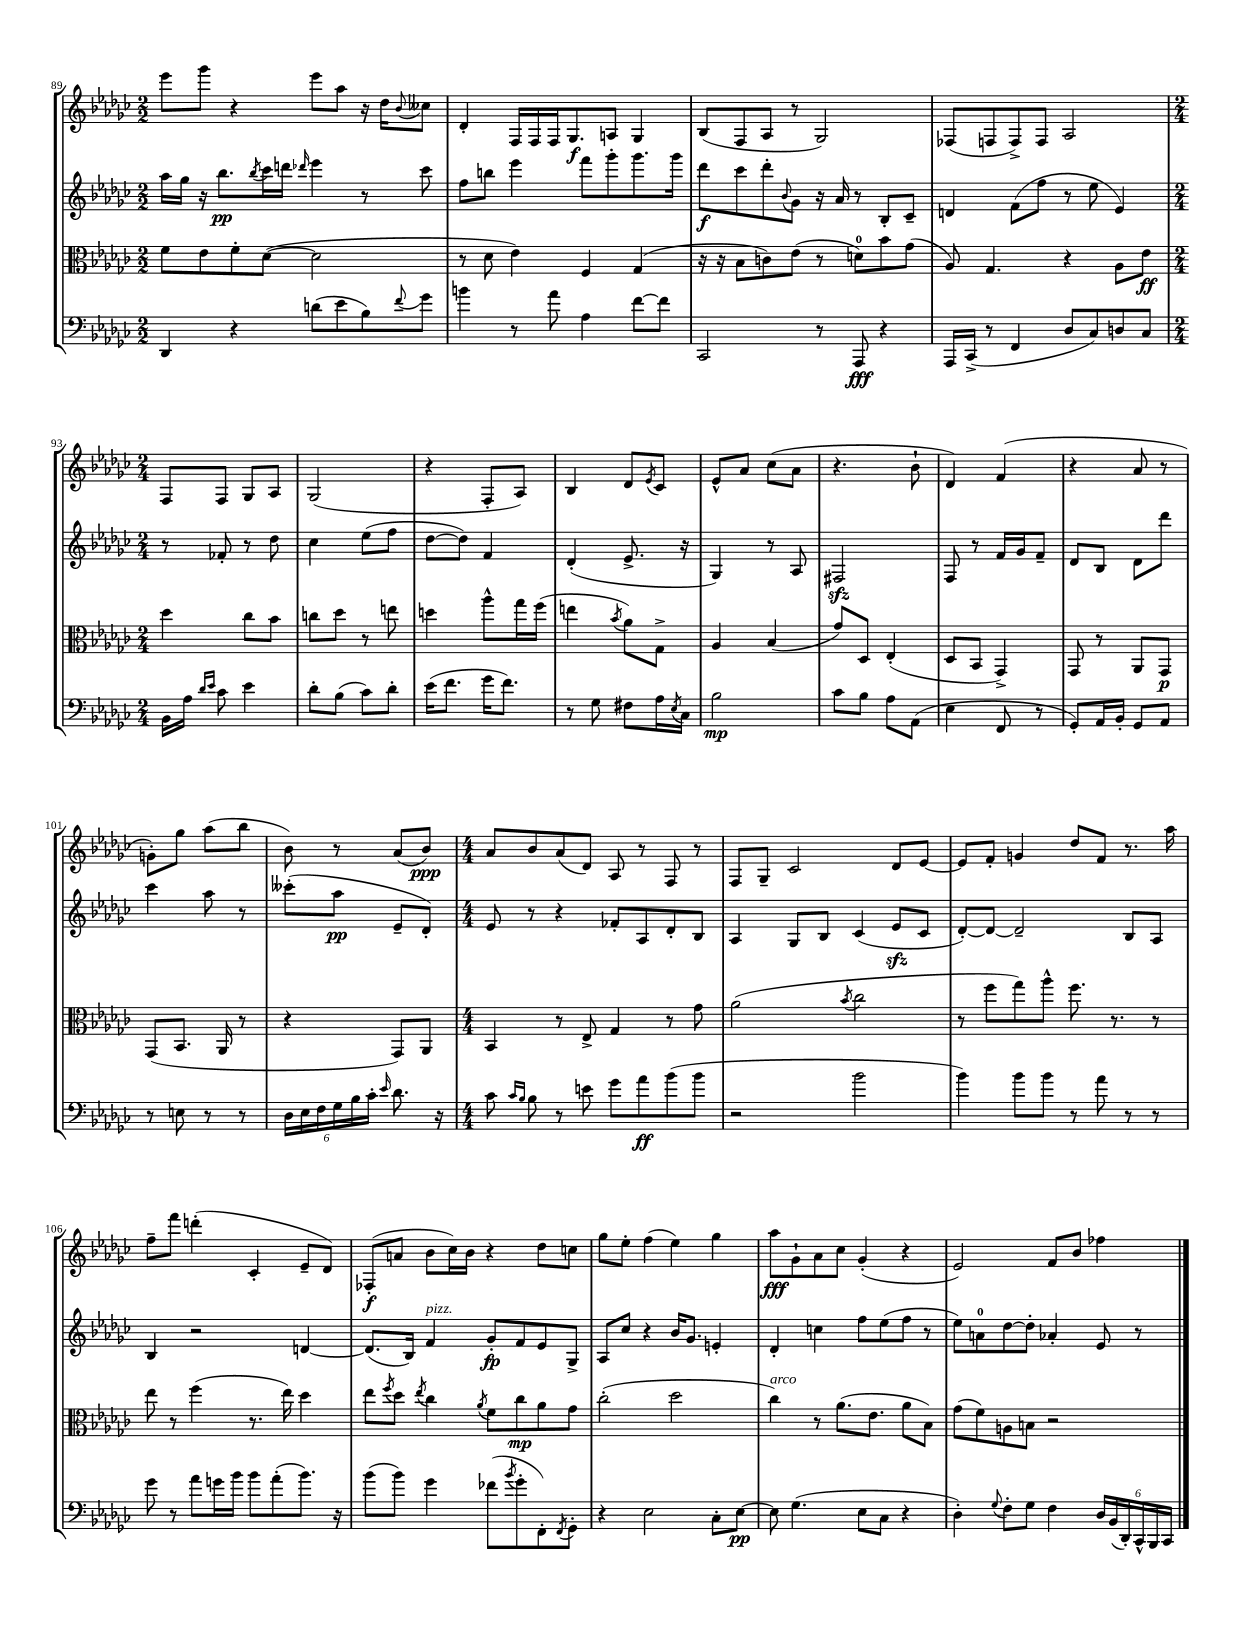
<<
\new StaffGroup <<
\new Staff = "s0" {
    \clef treble \key ges \major \numericTimeSignature \time 2/2
    ees'''8 ges'''8 r4 ees'''8 aes''8 r16 des''16 \appoggiatura { bes'8 } ceses''8 |
    des'4-. f16 f16 f16 ges8.\f a8 ges4 |
    bes8( f8 aes8 r8 ges2) |
    fes8( f8 f8->) f8 aes2 |
    \numericTimeSignature \time 2/4 f8 f8 ges8 aes8 |
    ges2( |
    r4 f8-. aes8) |
    bes4 des'8 \acciaccatura { ees'8 } ces'8 |
    ees'8-^ aes'8 ces''8( aes'8 |
    r4. bes'8-! |
    des'4) f'4( |
    r4 aes'8 r8 |
    g'8-.) ges''8 aes''8( bes''8 |
    bes'8) r8 aes'8( bes'8\ppp) |
    \numericTimeSignature \time 4/4 aes'8 bes'8 aes'8( des'8) aes8 r8 f8 r8 |
    f8 ges8-- ces'2 des'8 ees'8~ |
    ees'8 f'8-. g'4 des''8 f'8 r8. aes''16 |
    f''8-- f'''8 d'''4-.( ces'4-. ees'8-- des'8) |
    fes8-.\f( a'8 bes'8 ces''16) bes'16 r4 des''8 c''8 |
    ges''8 ees''8-. f''4( ees''4) ges''4 |
    aes''8\fff ges'8-! aes'8 ces''8 ges'4-.( r4 |
    ees'2) f'8 bes'8 fes''4 \bar "|." |
}
\new Staff = "s1" {
    \clef treble \key ges \major \numericTimeSignature \time 2/2
    aes''16 ges''16 r16 bes''8.\pp \acciaccatura { bes''8 } ces'''16 d'''16 \grace { des'''16 } ees'''4 r8 ces'''8 |
    f''8 b''8 ees'''4 f'''8 ges'''8-. ges'''8. ges'''16 |
    des'''8\f ces'''8 des'''8-. \appoggiatura { bes'8 } ges'8 r16 aes'16 r8 bes8-. ces'8-- |
    d'4 f'8( f''8 r8 ees''8 ees'4) |
    \numericTimeSignature \time 2/4 r8 fes'8-. r8 des''8 |
    ces''4 ees''8( f''8 |
    des''8~ des''8) f'4 |
    des'4-.( ees'8.-> r16 |
    ges4) r8 aes8 |
    fis2\sfz |
    f8 r8 f'16 ges'16 f'8-- |
    des'8 bes8 des'8 des'''8 |
    ces'''4 aes''8 r8 |
    ceses'''8-.( aes''8\pp ees'8-- des'8-.) |
    \numericTimeSignature \time 4/4 ees'8 r8 r4 fes'8-. aes8 des'8-. bes8 |
    aes4 ges8 bes8 ces'4( ees'8\sfz ces'8 |
    des'8~-.) des'8~ des'2-- bes8 aes8 |
    bes4 r2 d'4~ |
    d'8.( bes16) f'4^\markup { \italic "pizz." } ges'8-.\fp f'8 ees'8 ges8-> |
    aes8 ces''8 r4 bes'16 ges'8. e'4-. |
    des'4-. c''4 f''8 ees''8( f''8 r8 |
    ees''8) a'8-0 des''8~ des''8-. aes'4-. ees'8 r8 \bar "|." |
}
\new Staff = "s2" {
    \clef alto \key ges \major \numericTimeSignature \time 2/2
    f'8 ees'8 f'8-. des'8~( des'2 |
    r8 des'8 ees'4) f4 ges4( |
    r16 r16 bes8 c'8) ees'8( r8 d'8-0) bes'8 ges'8( |
    aes8) ges4. r4 aes8 ees'8\ff |
    \numericTimeSignature \time 2/4 des''4 ces''8 bes'8 |
    c''8 des''8 r8 e''8 |
    d''4 aes''8-^ ges''16 f''16( |
    e''4 \acciaccatura { bes'8 } aes'8) ges8-> |
    aes4 bes4( |
    ges'8) des8 ees4-.( |
    des8 bes,8 ges,4->) |
    ges,8 r8 aes,8 ges,8\p |
    ges,8( bes,8. aes,16 r8 |
    r4 ges,8) aes,8 |
    \numericTimeSignature \time 4/4 bes,4 r8 ees8-> ges4 r8 ges'8 |
    aes'2( \acciaccatura { bes'8 } ces''2 |
    r8 f''8 ges''8) aes''8-^ f''8. r8. r8 |
    ees''8 r8 f''4( r8. ees''16) des''4 |
    ees''8 \acciaccatura { f''8 } des''8 \acciaccatura { ees''8 } ces''4 \acciaccatura { aes'8 } f'8 ces''8\mp aes'8 ges'8 |
    ces''2-.( des''2 |
    ces''4^\markup { \italic "arco" }) r8 aes'8.( ees'8. aes'8 bes8) |
    ges'8( f'8) a8 b8 r2 \bar "|." |
}
\new Staff = "s3" {
    \clef bass \key ges \major \numericTimeSignature \time 2/2
    des,4 r4 d'8( ees'8 bes8) \appoggiatura { f'8 } ges'8 |
    b'4 r8 aes'8 aes4 f'8~ f'8 |
    ces,2 r8 aes,,8\fff r4 |
    aes,,16 ces,16->( r8 f,4 des8 ces8) d8 ces8 |
    \numericTimeSignature \time 2/4 bes,16 aes16 \grace { des'16 ees'16 } ces'8 ees'4 |
    des'8-. bes8( ces'8) des'8-. |
    ees'16( f'8. ges'16 f'8.) |
    r8 ges8 fis8 aes16 \acciaccatura { ees8 } ces16 |
    bes2\mp |
    ces'8 bes8 aes8 aes,8( |
    ees4 f,8 r8 |
    ges,8-.) aes,16 bes,16-. ges,8 aes,8 |
    r8 e8 r8 r8 |
    \tuplet 6/4 { des16 ees16 f16 ges16 bes16 ces'16-. } \grace { ees'16 } des'8. r16 |
    \numericTimeSignature \time 4/4 ces'8 \grace { ces'16 bes16 } bes8 r8 e'8 ges'8 aes'8\ff bes'8( bes'8 |
    r2 bes'2 |
    bes'4) bes'8 bes'8 r8 aes'8 r8 r8 |
    ges'8 r8 aes'8 g'16 bes'16 bes'8 aes'8-.( bes'8.) r16 |
    bes'8( bes'8) ges'4 fes'8( \acciaccatura { bes'8 } ges'8-. f,8-.) \acciaccatura { f,8 } ges,8-. |
    r4 ees2 ces8-. ees8~\pp |
    ees8 ges4.( ees8 ces8 r4 |
    des4-.) \appoggiatura { ges8 } f8-. ges8 f4 \tuplet 6/4 { des16 bes,16( des,16-.) ces,16-^ bes,,16 ces,16 } \bar "|." |
}
>>
>>
\layout { \context { \Score currentBarNumber = #89 } }
